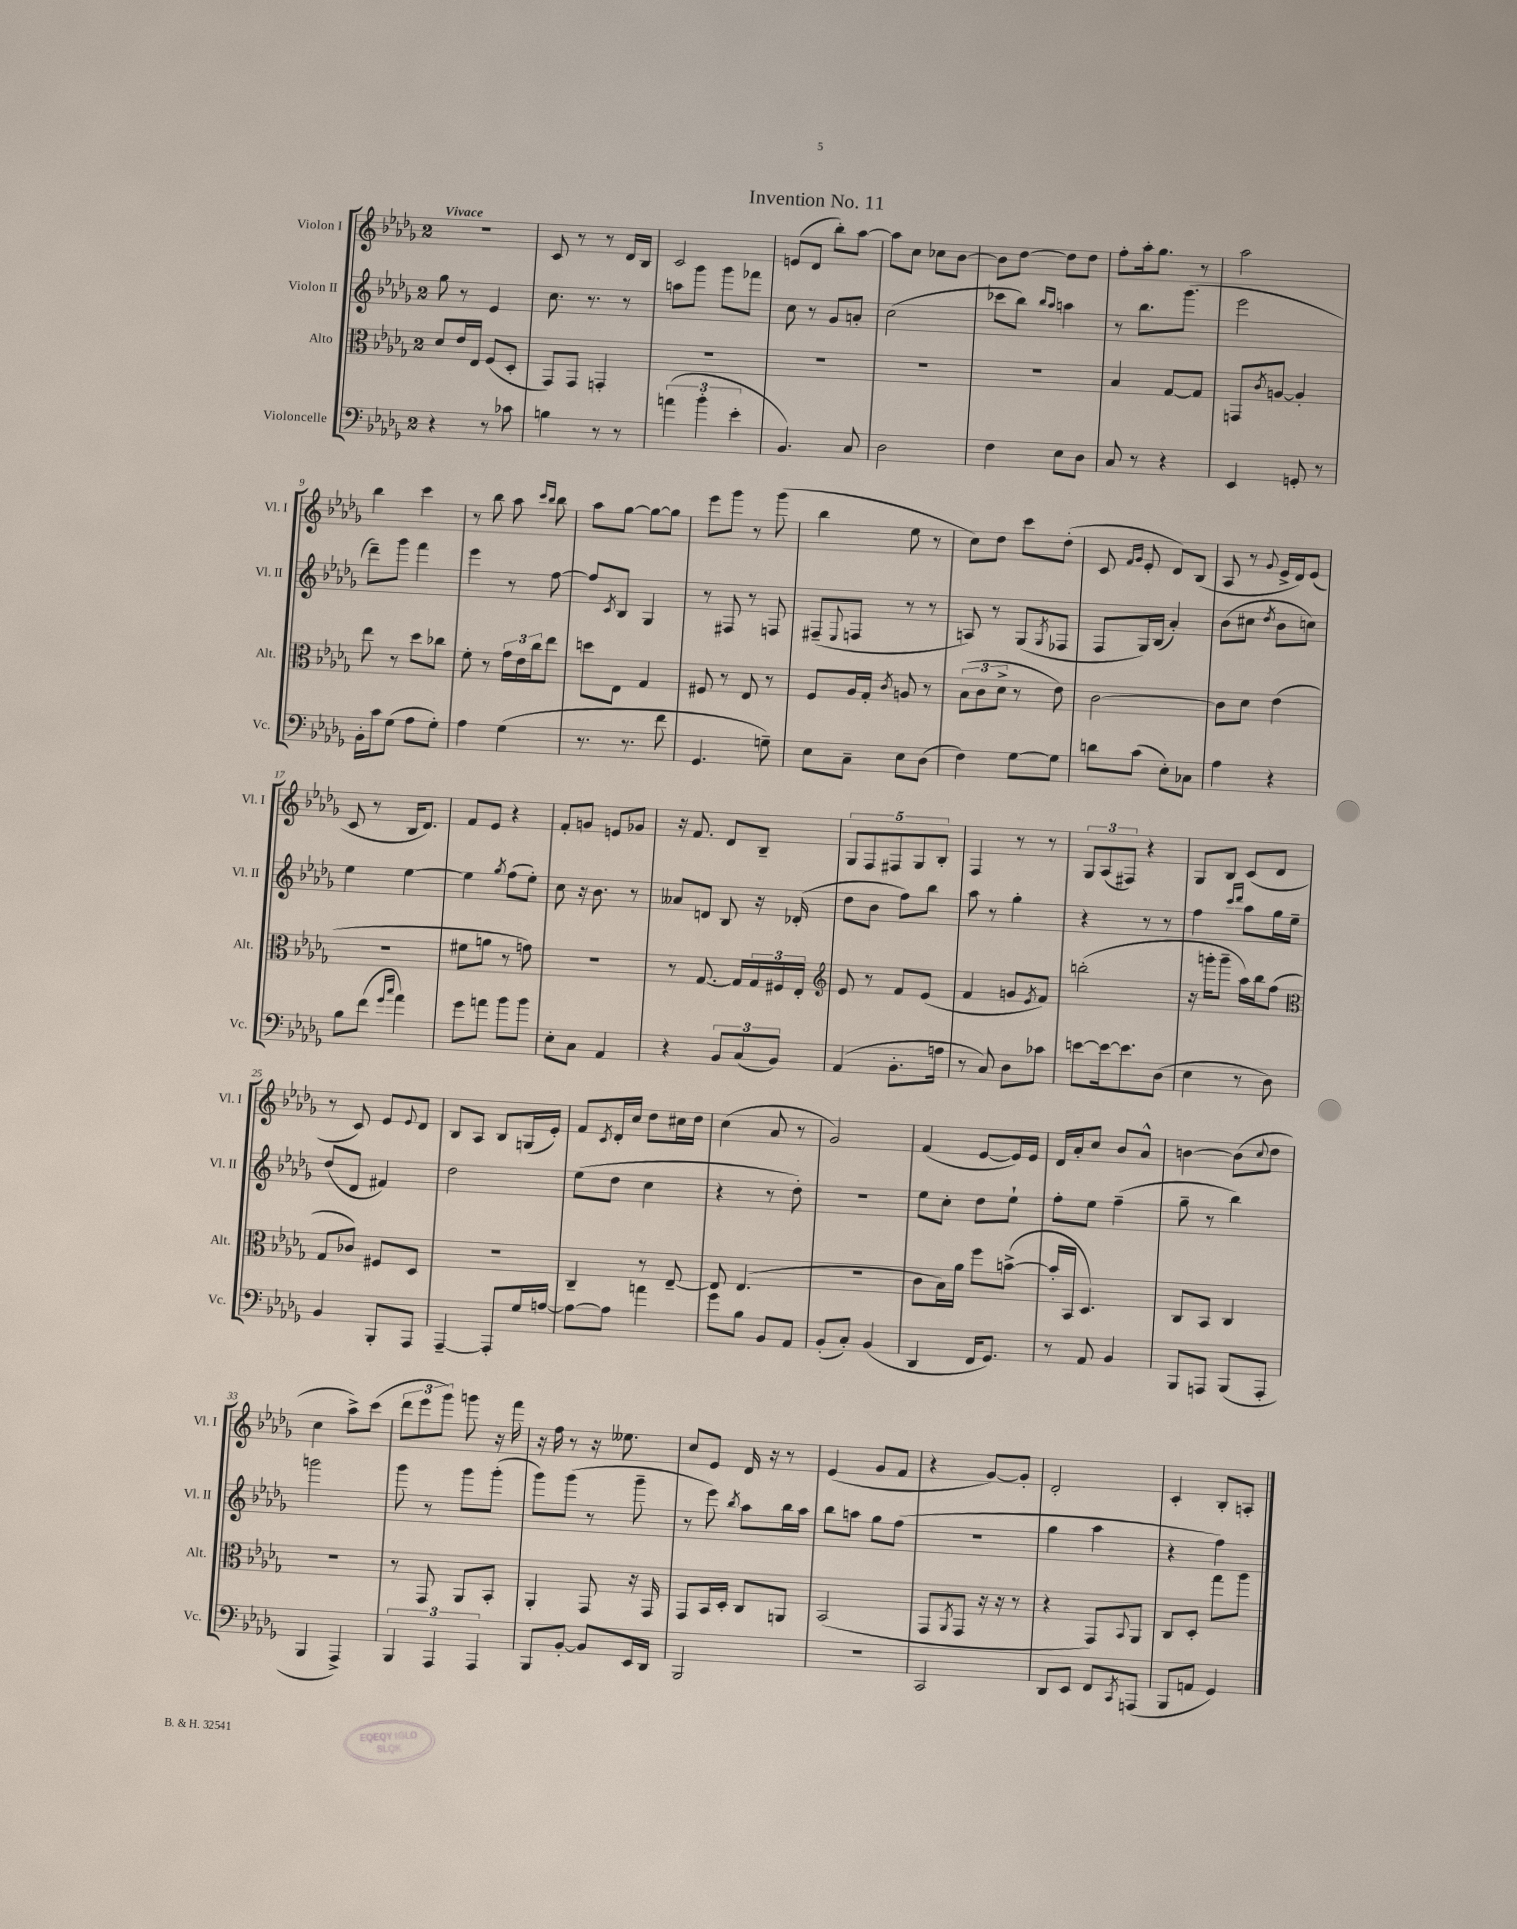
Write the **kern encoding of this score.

**kern	**kern	**kern	**kern
*staff4	*staff3	*staff2	*staff1
*clefF4	*clefC3	*clefG2	*clefG2
*k[b-e-a-d-g-]	*k[b-e-a-d-g-]	*k[b-e-a-d-g-]	*k[b-e-a-d-g-]
*M2/4	*M2/4	*M2/4	*M2/4
4r	8d-	8gg-	2r
.	16e-	8r	.
.	16E-	.	.
8r	(8F	4e-	.
8c-	8D-'	.	.
=	=	=	=
4B	8GG-)	8.cc	8c
.	8GG-	.	8r
.	.	8.r	.
8r	4GG'	.	8r
8r	.	8r	16d-
.	.	.	16B-
=	=	=	=
(6a	2r	8aa	2c
.	.	8ggg-	.
6b-'	.	.	.
.	.	8ggg-	.
6e-'	.	.	.
.	.	8fff-	.
=	=	=	=
4.BB-)	2r	8cc	(8e
.	.	8r	8d-
.	.	8g-	8bb-')
8C	.	8a'	[8aa-
=	=	=	=
2D-	2r	(2cc	8aa-]
.	.	.	8cc
.	.	.	8cc-
.	.	.	[8b-
=	=	=	=
4F	2r	8ccc-	8b-]
.	.	8bb-)	[8dd-
.	.	16qqbb-	.
.	.	16qqaa-	.
8E-	.	4aa	8dd-]
8D-	.	.	8dd-
=	=	=	=
8C	4B-	8r	8ff'
8r	.	8.bb-	16aa-'
.	.	.	8.gg-
4r	[8G-	.	.
.	.	(8.ggg-	.
.	8G-]	.	8r
=	=	=	=
4EE-	8GG	2eee-	2aa-
.	8qc	.	.
.	[8A	.	.
8GG'	4A']	.	.
8r	.	.	.
=	=	=	=
16BB-'	8ee-	8ddd-~)	4bb-
16c	.	.	.
(8G-	8r	8ggg-	.
8A-	8dd-	4fff	4ccc
8G-')	8cc-	.	.
=	=	=	=
4A-	8f'	4eee-	8r
.	8r	.	8bb-
(4G-	24g-	8r	8aa-
.	24e-	.	.
.	24cc	.	.
.	.	.	16qqccc
.	.	.	16qqbb-
.	8ee-	[8ff	8bb-
=	=	=	=
8.r	8dd	8ff]	8aa-
.	.	8qc	.
.	8E-	8B-	[8gg-
8.r	.	.	.
.	4G-	4G-	8gg-_
8f	.	.	8gg-]
=	=	=	=
4.GG-	8F#	8r	8eee-
.	8r	8F#	8ggg-
.	8E-	8r	8r
8G~)	8r	8F	(8ggg-
=	=	=	=
8E-	8F	(8F#~	4bb-
.	.	8qqE-	.
8C~	16A-	8F	.
.	16G-'	.	.
.	8qc	.	.
8E-	8A	8r	8ee-
(8D-	8r	8r	8r
=	=	=	=
4F)	(12B-	8A)	8cc)
.	12c	.	.
.	.	8r	8dd-
.	12d-^	.	.
[8G-	8r	(8G-	8ccc
.	.	8qG-	.
8G-]	8e-)	8F-	(8dd-'
=	=	=	=
8d	[2c	8F	8c
.	.	.	16qqf
.	.	.	16qqg-
(8c	.	16G-)	8e-'
.	.	(16B-	.
8E-')	.	4a-')	8d-)
8C-	.	.	(8B-
=	=	=	=
4A-	8c]	(8b-	8A-
.	8d-	8cc#	8r
.	.	8qdd-	8qqg-
4r	(4e-	8b-	16e-^
.	.	.	16d-)
.	.	8cc)	(8e-
=	=	=	=
8B-	2r	4ee-	8c
(8f	.	.	8r
16qqg-	.	.	.
16qqcc	.	.	.
4a-)	.	[4ee-	16B-
.	.	.	8.d-)
=	=	=	=
8g-	8f#	4ee-]	8f
8a	8a	.	8e-
.	.	8qgg-	.
8b-	8r	(8ff	4r
8b-	8g)	8ee-')	.
=	=	=	=
8E-'	2r	8cc	8f'
8C	.	16r	8g
.	.	8.b-	.
4AA-	.	.	8e
.	.	8r	8g-
=	=	=	=
4r	8r	8a--	16r
.	.	.	8.f
.	[8.G-	8d	.
12BB-	.	8B-	8d-
.	16G-]	.	.
(12C	.	.	.
.	24G-	16r	8B-~
12BB-)	24F#	.	.
.	.	(16d-'	.
.	24E-'	.	.
=	=	=	=
*	*clefG2	*	*
(4AA-	8e-	8dd-	10G-
.	.	.	10F
.	8r	8b-	.
.	.	.	10F#
8.BB-'	8f	8ff)	.
.	.	.	10G-
.	(8e-	8bb-	.
.	.	.	10B-'
16A	.	.	.
=	=	=	=
8r	4f	8aa-	4F
8C)	.	8r	.
8D-	8g	4gg-'	8r
.	8qe-	.	.
8c-	8f)	.	8r
=	=	=	=
[8e	(2bb'	4r	12G-
.	.	.	(12A-
16e_	.	.	.
.	.	.	12F#)
8.e]	.	.	.
.	.	8r	4r
(8D-	.	8r	.
=	=	=	=
4E-	16r	4ff	8G-
.	16ggg'	.	.
.	8ggg~	.	8B-
.	.	16qqccc	.
.	.	16qqddd-	.
8r	16aa-)	8aa-	(8c
.	16bb-	.	.
8D-)	(8ff	16gg-	8d-
.	.	16ee-~	.
=	=	=	=
*	*clefC3	*	*
4BB-	8G-	(8dd-	8r
.	8c-)	8d-	8c)
8BBB-'	8F#	4f#)	8e-
.	.	.	8qqe-
8AAA-	8D-	.	8d-
=	=	=	=
[4AAA-~	2r	2dd-	8B-
.	.	.	8A-
8AAA-']	.	.	8B-
16G-	.	.	(16G
[16A	.	.	16e-')
=	=	=	=
8A_	4C~	(8ee-	8f
.	.	.	8qc
8A]	.	8dd-	16d-'
.	.	.	16cc
4a	8r	4cc	8dd-
.	[8E-~	.	16cc#
.	.	.	16dd-
=	=	=	=
8g-	8E-]	4r	(4cc
8B-	(4.E-	.	.
8BB-	.	8r	8a-
8AA-	.	8dd-')	8r
=	=	=	=
(8BB-'	2r	2r	2g-)
8C')	.	.	.
(4BB-	.	.	.
=	=	=	=
4DD-	8c	8ee-	(4f
.	16B-)	8cc'	.
.	16a-	.	.
16FF	8ff	8dd-	[8e-
8.GG-)	.	.	.
.	([8b^	8ee-`	16e-])
.	.	.	16e-
=	=	=	=
8r	16b']	8ff'	16d-
.	16BB-	.	16a-'
8AA-	4.D-)	8ee-	8cc
4BB-	.	(4ff~	8b-
.	.	.	8a-^^
=	=	=	=
8BBB-	8C	8gg-~	[4b
8AAA	8BB-	8r	.
(8BBB-	4C	4bb-)	(8b]
.	.	.	8qqcc
8AAA'	.	.	8dd-
=	=	=	=
4BBB-	2r	2ggg	4cc
4AAA-^)	.	.	8aa-^)
.	.	.	(8ccc
=	=	=	=
6BBB-	8r	8ggg-	12ddd-
.	.	.	12eee-
.	8GG-	8r	.
6AAA-	.	.	12ggg-)
.	8AA-	8ggg-	8ggg
6AAA-	.	.	.
.	8BB-'	(8ggg-'	16r
.	.	.	16fff
=	=	=	=
8BBB-	4AA-'	8ggg-)	16r
.	.	.	16ff
[8BB-'	.	(8ggg-	8r
8BB-]	8GG-	8r	16r
.	.	.	8.ee--
16EE-	16r	8ggg-~	.
16DD-	16GG-	.	.
=	=	=	=
2BBB-	8GG-	8r	8cc
.	16BB-	8eee-)	8e-
.	16D-'	.	.
.	.	8qbb-	.
.	8C	8aa-	16d-
.	.	.	16r
.	8AA	16bb-	8r
.	.	16aa-	.
=	=	=	=
2r	(2BB-	8bb-	(4e-
.	.	8aa	.
.	.	8gg-	8g-
.	.	(8ff	8f
=	=	=	=
2CC	8GG-	2r	4r
.	8qAA-	.	.
.	8GG-	.	.
.	16r	.	[8g-)
.	16r	.	.
.	8r	.	8g-']
=	=	=	=
8DD-	4r	4gg-	2d-'
8EE-	.	.	.
8FF	8GG-)	4aa-	.
8qCC	8qqBB-	.	.
(8AAA	8AA-	.	.
=	=	=	=
8BBB-	8C	4r	4c'
8AA	8D-'	.	.
4GG-)	8gg-	4ff)	8B-'
.	8aa-	.	8A'
==	==	==	==
*-	*-	*-	*-
